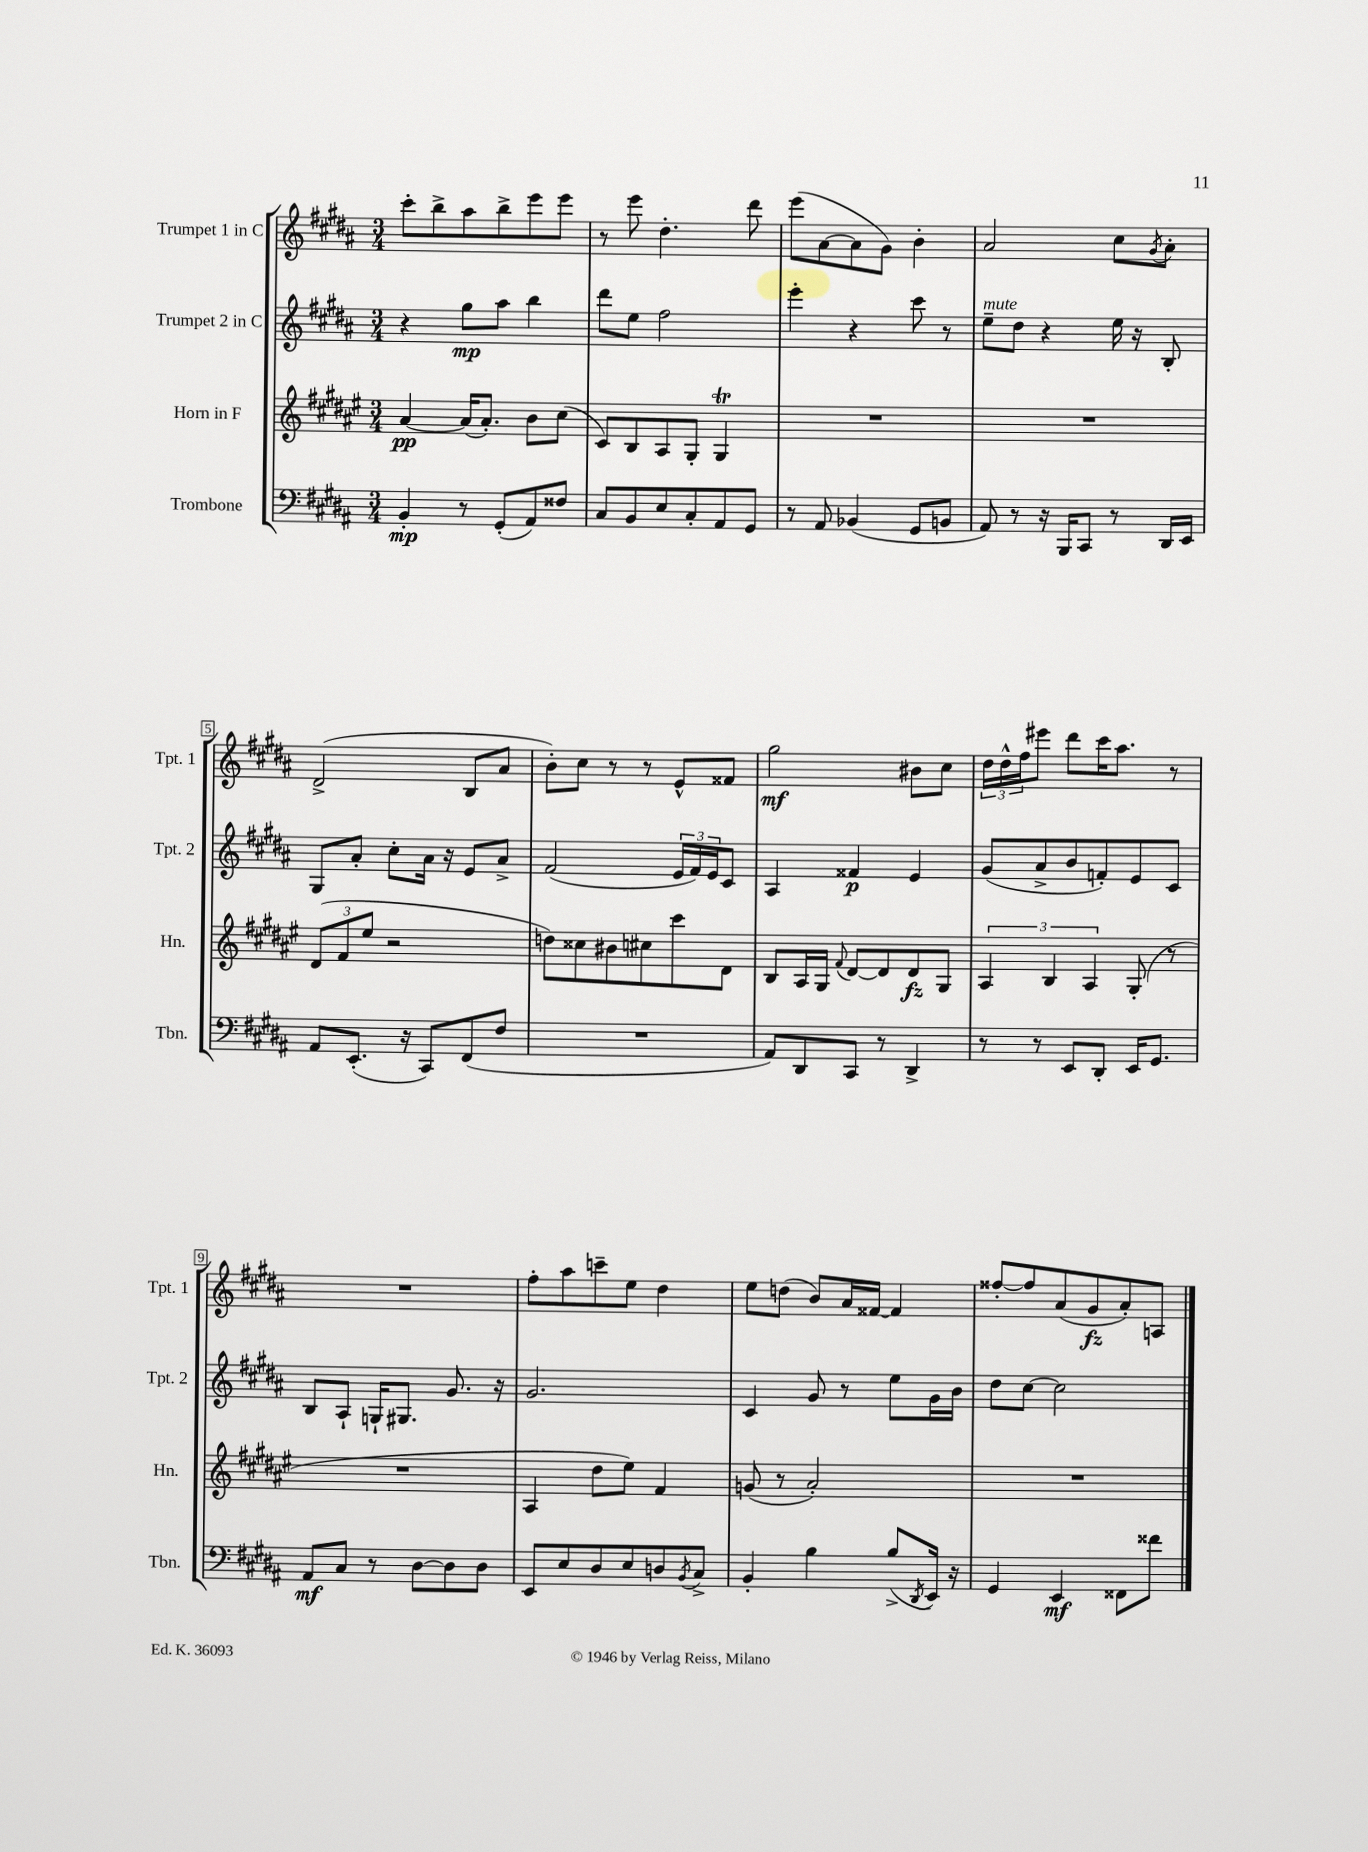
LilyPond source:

<<
\new StaffGroup <<
\new Staff = "s0" \with { instrumentName = "Trumpet 1 in C" shortInstrumentName = "Tpt. 1" } {
    \clef treble \key b \major \numericTimeSignature \time 3/4
    cis'''8-. b''8-> ais''8 b''8-> e'''8 e'''8 |
    r8 e'''8 dis''4.-. dis'''8 |
    e'''8( ais'8~ ais'8 gis'8) b'4-. |
    ais'2 cis''8 \acciaccatura { gis'8 } ais'8-. |
    dis'2->( b8 ais'8 |
    b'8-.) cis''8 r8 r8 e'8-^ fisis'8 |
    gis''2\mf bis'8 cis''8 |
    \tuplet 3/2 { dis''16 dis''16-^ fis''16 } eis'''8 dis'''8 cis'''16 ais''8. r8 |
    R2. |
    fis''8-. ais''8 c'''8-- e''8 dis''4 |
    e''8 d''8( b'8) ais'16 fisis'16~ fisis'4 |
    fisis''8~-. fisis''8 ais'8( gis'8\fz ais'8-.) a8 \bar "|." |
}
\new Staff = "s1" \with { instrumentName = "Trumpet 2 in C" shortInstrumentName = "Tpt. 2" } {
    \clef treble \key b \major \numericTimeSignature \time 3/4
    r4 gis''8\mp ais''8 b''4 |
    dis'''8 e''8 fis''2 |
    e'''4-. r4 cis'''8 r8 |
    e''8--^\markup { \italic "mute" } dis''8 r4 e''16 r16 b8-. |
    gis8 ais'8-. cis''8-. ais'16 r16 e'8 ais'8-> |
    fis'2( \tuplet 3/2 { e'16 fis'16) e'16 } cis'8 |
    ais4 fisis'4\p e'4 |
    gis'8( ais'8-> b'8 f'8-.) e'8 cis'8 |
    b8 ais8-! g16-! gis8. gis'8. r16 |
    gis'2. |
    cis'4 gis'8 r8 e''8 gis'16 b'16 |
    dis''8 cis''8~ cis''2 \bar "|." |
}
\new Staff = "s2" \with { instrumentName = "Horn in F" shortInstrumentName = "Hn." } {
    \clef treble \key fis \major \numericTimeSignature \time 3/4
    ais'4~\pp ais'16( ais'8.-.) b'8 cis''8( |
    cis'8) b8 ais8 gis8-. gis4\trill |
    R2. |
    R2. |
    \tuplet 3/2 { dis'8( fis'8 eis''8 } r2 |
    d''8) cisis''8 bis'8 cis''8 cis'''8 dis'8 |
    b8 ais16 gis16 \appoggiatura { fis'8 } dis'8~ dis'8 dis'8\fz gis8 |
    \tuplet 3/2 { ais4 b4 ais4 } gis8-.( r8 |
    R2. |
    ais4 dis''8 eis''8) fis'4 |
    g'8( r8 ais'2-.) |
    R2. \bar "|." |
}
\new Staff = "s3" \with { instrumentName = "Trombone" shortInstrumentName = "Tbn." } {
    \clef bass \key b \major \numericTimeSignature \time 3/4
    b,4-.\mp r8 gis,8-.( ais,8) fisis8 |
    cis8 b,8 e8 cis8-. ais,8 gis,8 |
    r8 ais,8 bes,4( gis,8 b,8 |
    ais,8) r8 r16 b,,16 cis,8 r8 dis,16 e,16 |
    ais,8 e,8.-.( r16 cis,8) fis,8( fis8 |
    R2. |
    ais,8) dis,8 cis,8 r8 dis,4-> |
    r8 r8 e,8 dis,8-. e,16 gis,8. |
    ais,8\mf cis8 r8 dis8~ dis8 dis8 |
    e,8 e8 dis8 e8 d8 \acciaccatura { b,8 } cis8-> |
    b,4-. b4 b8->( \acciaccatura { dis,8 } e,16) r16 |
    gis,4 e,4\mf fisis,8 fisis'8 \bar "|." |
}
>>
>>
\layout { \context { \Score \override BarNumber.stencil = #(make-stencil-boxer 0.1 0.3 ly:text-interface::print) } }
